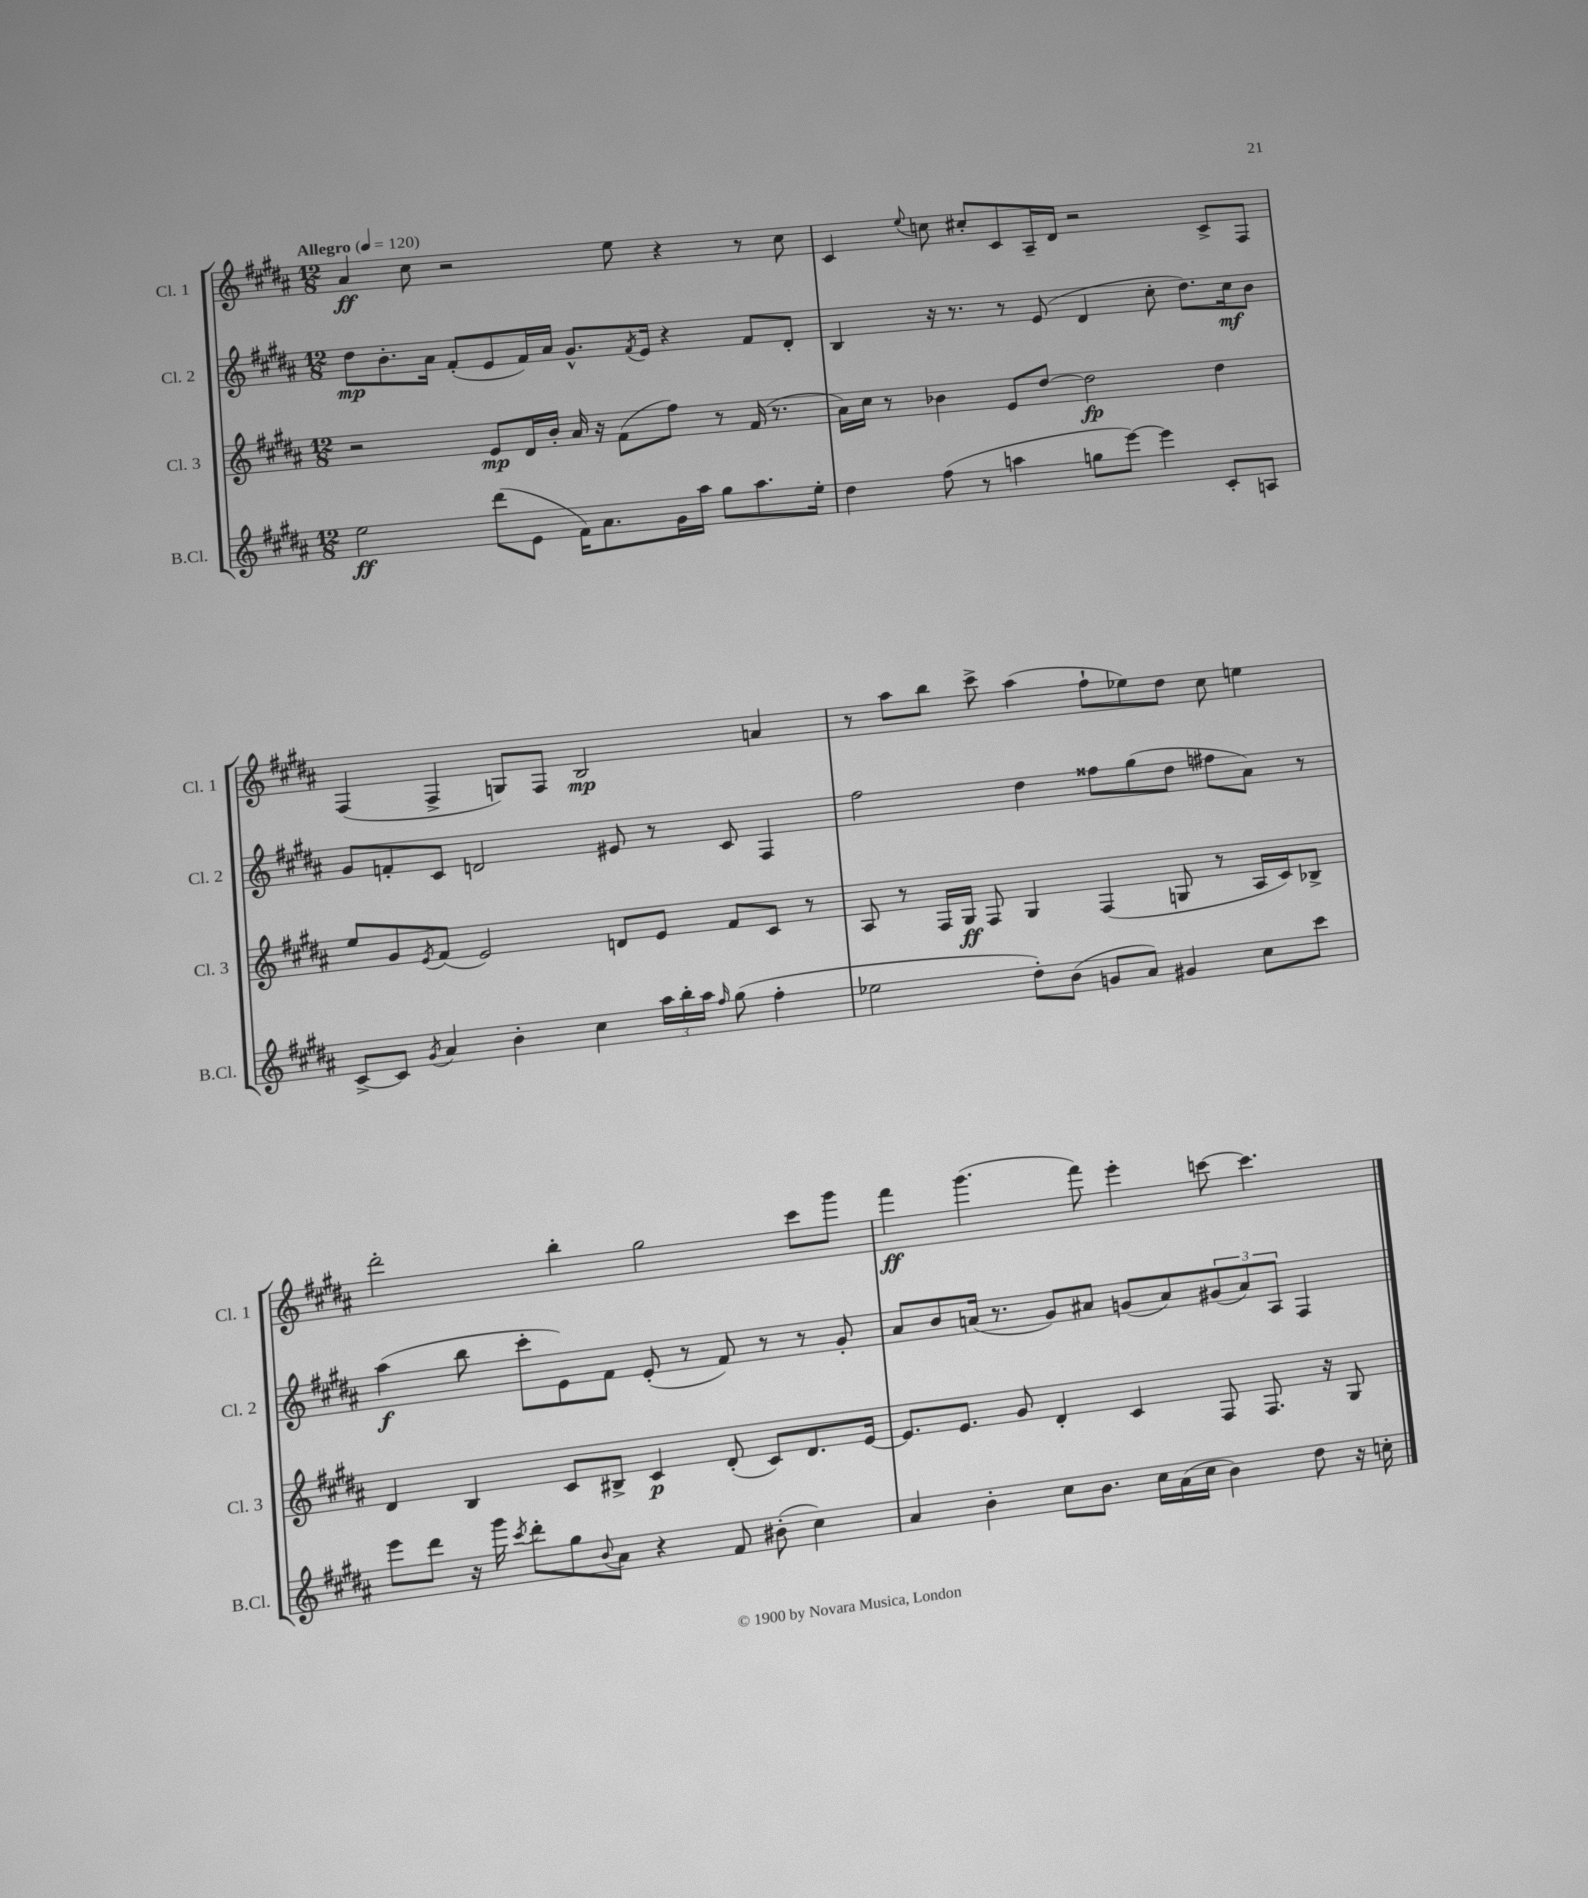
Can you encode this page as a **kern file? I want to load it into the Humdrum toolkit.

**kern	**dynam	**kern	**dynam	**kern	**dynam	**kern	**dynam
*part4	*part4	*part3	*part3	*part2	*part2	*part1	*part1
*staff4	*staff4	*staff3	*staff3	*staff2	*staff2	*staff1	*staff1
*I"B.Cl.	*	*I"Cl. 3	*	*I"Cl. 2	*	*I"Cl. 1	*
*I'B.Cl.	*	*I'Cl. 3	*	*I'Cl. 2	*	*I'Cl. 1	*
*clefG2	*	*clefG2	*	*clefG2	*	*clefG2	*
*k[f#c#g#d#a#]	*	*k[f#c#g#d#a#]	*	*k[f#c#g#d#a#]	*	*k[f#c#g#d#a#]	*
*M12/8	*	*M12/8	*	*M12/8	*	*M12/8	*
*MM120	*	*MM120	*	*MM120	*	*MM120	*
=1	=1	=1	=1	=1	=1	=1	=1
!	!	!	!	!	!	!LO:TX:a:B:t=Allegro	!
2ee\	ff	2r	.	8dd#\L	mp	4a#/	ff
.	.	.	.	8.b'\	.	.	.
.	.	.	.	.	.	8cc#\	.
.	.	.	.	16a#\Jk	.	.	.
.	.	.	.	(8f#'/L	.	2r	.
(8ddd#\L	.	8e/L	mp	8e/	.	.	.
8e\J	.	16d#/L	.	16f#/L)	.	.	.
.	.	16b'/JJ	.	16a#/JJ	.	.	.
16f#\KL)	.	16a#/	.	8.g#^^/L	.	.	.
8.a#\	.	16r	.	.	.	.	.
.	.	(8f#\L	.	.	.	8ee\	.
.	.	.	.	8qf#/	.	.	.
.	.	.	.	16e/Jk	.	.	.
16g#\L	.	8ff#\J)	.	4r	.	4r	.
16aa#\JJ	.	.	.	.	.	.	.
8gg#\L	.	8r	.	.	.	.	.
8.aa#\	.	(16f#/	.	8f#/L	.	8r	.
.	.	8.r	.	.	.	.	.
.	.	.	.	8d#'/J	.	8cc#\	.
16ee'\Jk	.	.	.	.	.	.	.
=2	=2	=2	=2	=2	=2	=2	=2
4dd#\	.	16a#\LL)	.	4B/	.	4c#/	.
.	.	16cc#\JJ	.	.	.	.	.
.	.	8r	.	.	.	.	.
.	.	.	.	.	.	8qqee/	.
(8ff#\	.	4b-X\	.	16r	.	8ccn\	.
.	.	.	.	8.r	.	.	.
8r	.	.	.	.	.	8cc#X'/L	.
4aan\	.	8e/L	.	8r	.	8c#/	.
.	.	[8dd#/J	.	(8e/	.	16A#~/L	.
.	.	.	.	.	.	16d#/JJ	.
8ggn\L	.	2dd#\]	fp	4d#/	.	2r	.
[8eee\J)	.	.	.	.	.	.	.
4eee\]	.	.	.	8cc#'\	.	.	.
.	.	.	.	8.dd#\L)	.	.	.
8c#'/L	.	4dd#\	.	.	.	8c#^/L	.
.	.	.	.	16cc#\k	mf	.	.
8An/J	.	.	.	8b\J	.	8F#/J	.
!!LO:LB:g=z
=3	=3	=3	=3	=3	=3	=3	=3
[8c#^/L	.	8ee/L	.	8g#/L	.	(4F#/	.
8c#/J]	.	8g#/	.	8fn'/	.	.	.
8qg#/	.	8qe/	.	.	.	.	.
4a#/	.	(8f#/J	.	8c#/J	.	4F#^/	.
.	.	2e/)	.	2dn/	.	.	.
4b'\	.	.	.	.	.	8Gn/L)	.
.	.	.	.	.	.	8F#/J	.
4cc#\	.	.	.	.	.	2B/	mp
.	.	8dn/L	.	8e#X/	.	.	.
24aa#\LL	.	8e/J	.	8r	.	.	.
24bb'\	.	.	.	.	.	.	.
24aa#\JJ	.	.	.	.	.	.	.
16qqff#/	.	.	.	.	.	.	.
(8gg#\	.	8f#/L	.	8c#/	.	.	.
4ff#'\	.	8c#/J	.	4F#/	.	4an/	.
.	.	8r	.	.	.	.	.
=4	=4	=4	=4	=4	=4	=4	=4
2ee-X\	.	8A#/	.	2ff#\	.	8r	.
.	.	8r	.	.	.	8aa#\L	.
.	.	16F#/LL	.	.	.	8bb\J	.
.	.	16G#/JJ	ff	.	.	.	.
.	.	8F#/	.	.	.	8ccc#^\	.
8dd#'\L)	.	4G#/	.	4dd#\	.	(4aa#\	.
(8b\J	.	.	.	.	.	.	.
8gn/L	.	(4F#/	.	8ff##X\L	.	8ff#`\L	.
8a#/J)	.	.	.	(8gg#\	.	8ee-X\)	.
4g#X/	.	8Gn/	.	8dd#\J	.	8dd#\J	.
.	.	8r	.	8ff#X\L	.	8cc#\	.
8cc#\L	.	16A#/LL	.	8a#\J)	.	4een\	.
.	.	16c#/J)	.	.	.	.	.
8ccc#\J	.	8B-X^/J	.	8r	.	.	.
!!LO:LB:g=z
=5	=5	=5	=5	=5	=5	=5	=5
8eee\L	.	4d#/	.	(4aa#\	f	2ddd#'\	.
8ddd#\J	.	.	.	.	.	.	.
16r	.	4B/	.	8bb\	.	.	.
16ggg#\	.	.	.	.	.	.	.
8qccc#/	.	.	.	.	.	.	.
8ddd#'\L	.	.	.	8ccc#'\L	.	.	.
8gg#\	.	8c#/L	.	8e\)	.	4bb'\	.
8qqb/	.	.	.	.	.	.	.
8a#\J	.	8B#X^/J	.	8f#\J	.	.	.
4r	.	4c#/	p	(8e'/	.	2gg#\	.
.	.	.	.	8r	.	.	.
8f#/	.	(8d#'/	.	8f#/)	.	.	.
(8b#X'\	.	8c#/L)	.	8r	.	.	.
4cc#\)	.	8.d#/	.	8r	.	8ccc#\L	.
.	.	.	.	8g#'/	.	8ggg#\J	.
.	.	[16e/Jk	.	.	.	.	.
=6	=6	=6	=6	=6	=6	=6	=6
4a#/	.	8.e/L]	.	8a#/L	.	4fff#\	ff
.	.	.	.	8b/	.	.	.
.	.	8.e/J	.	.	.	.	.
4b'\	.	.	.	(16an/Jk	.	(4.ggg#\	.
.	.	.	.	8.r	.	.	.
.	.	8g#/	.	.	.	.	.
8cc#\L	.	4d#'/	.	8g#/L)	.	.	.
8.b\J	.	.	.	8a#X/J	.	8fff#\)	.
.	.	4c#/	.	(8gn/L	.	4eee'\	.
16cc#\LL	.	.	.	.	.	.	.
(16a#\	.	.	.	8a#/)	.	.	.
16cc#\JJ	.	.	.	.	.	.	.
4b\)	.	8F#/	.	(12g#X/	.	[8cccn\	.
.	.	.	.	12a#/)	.	.	.
.	.	8.F#/	.	.	.	4.ccc\]	.
.	.	.	.	12A#/J	.	.	.
8dd#\	.	.	.	4F#/	.	.	.
.	.	16r	.	.	.	.	.
16r	.	8G#/	.	.	.	.	.
16ccn'\	.	.	.	.	.	.	.
==	==	==	==	==	==	==	==
*-	*-	*-	*-	*-	*-	*-	*-
